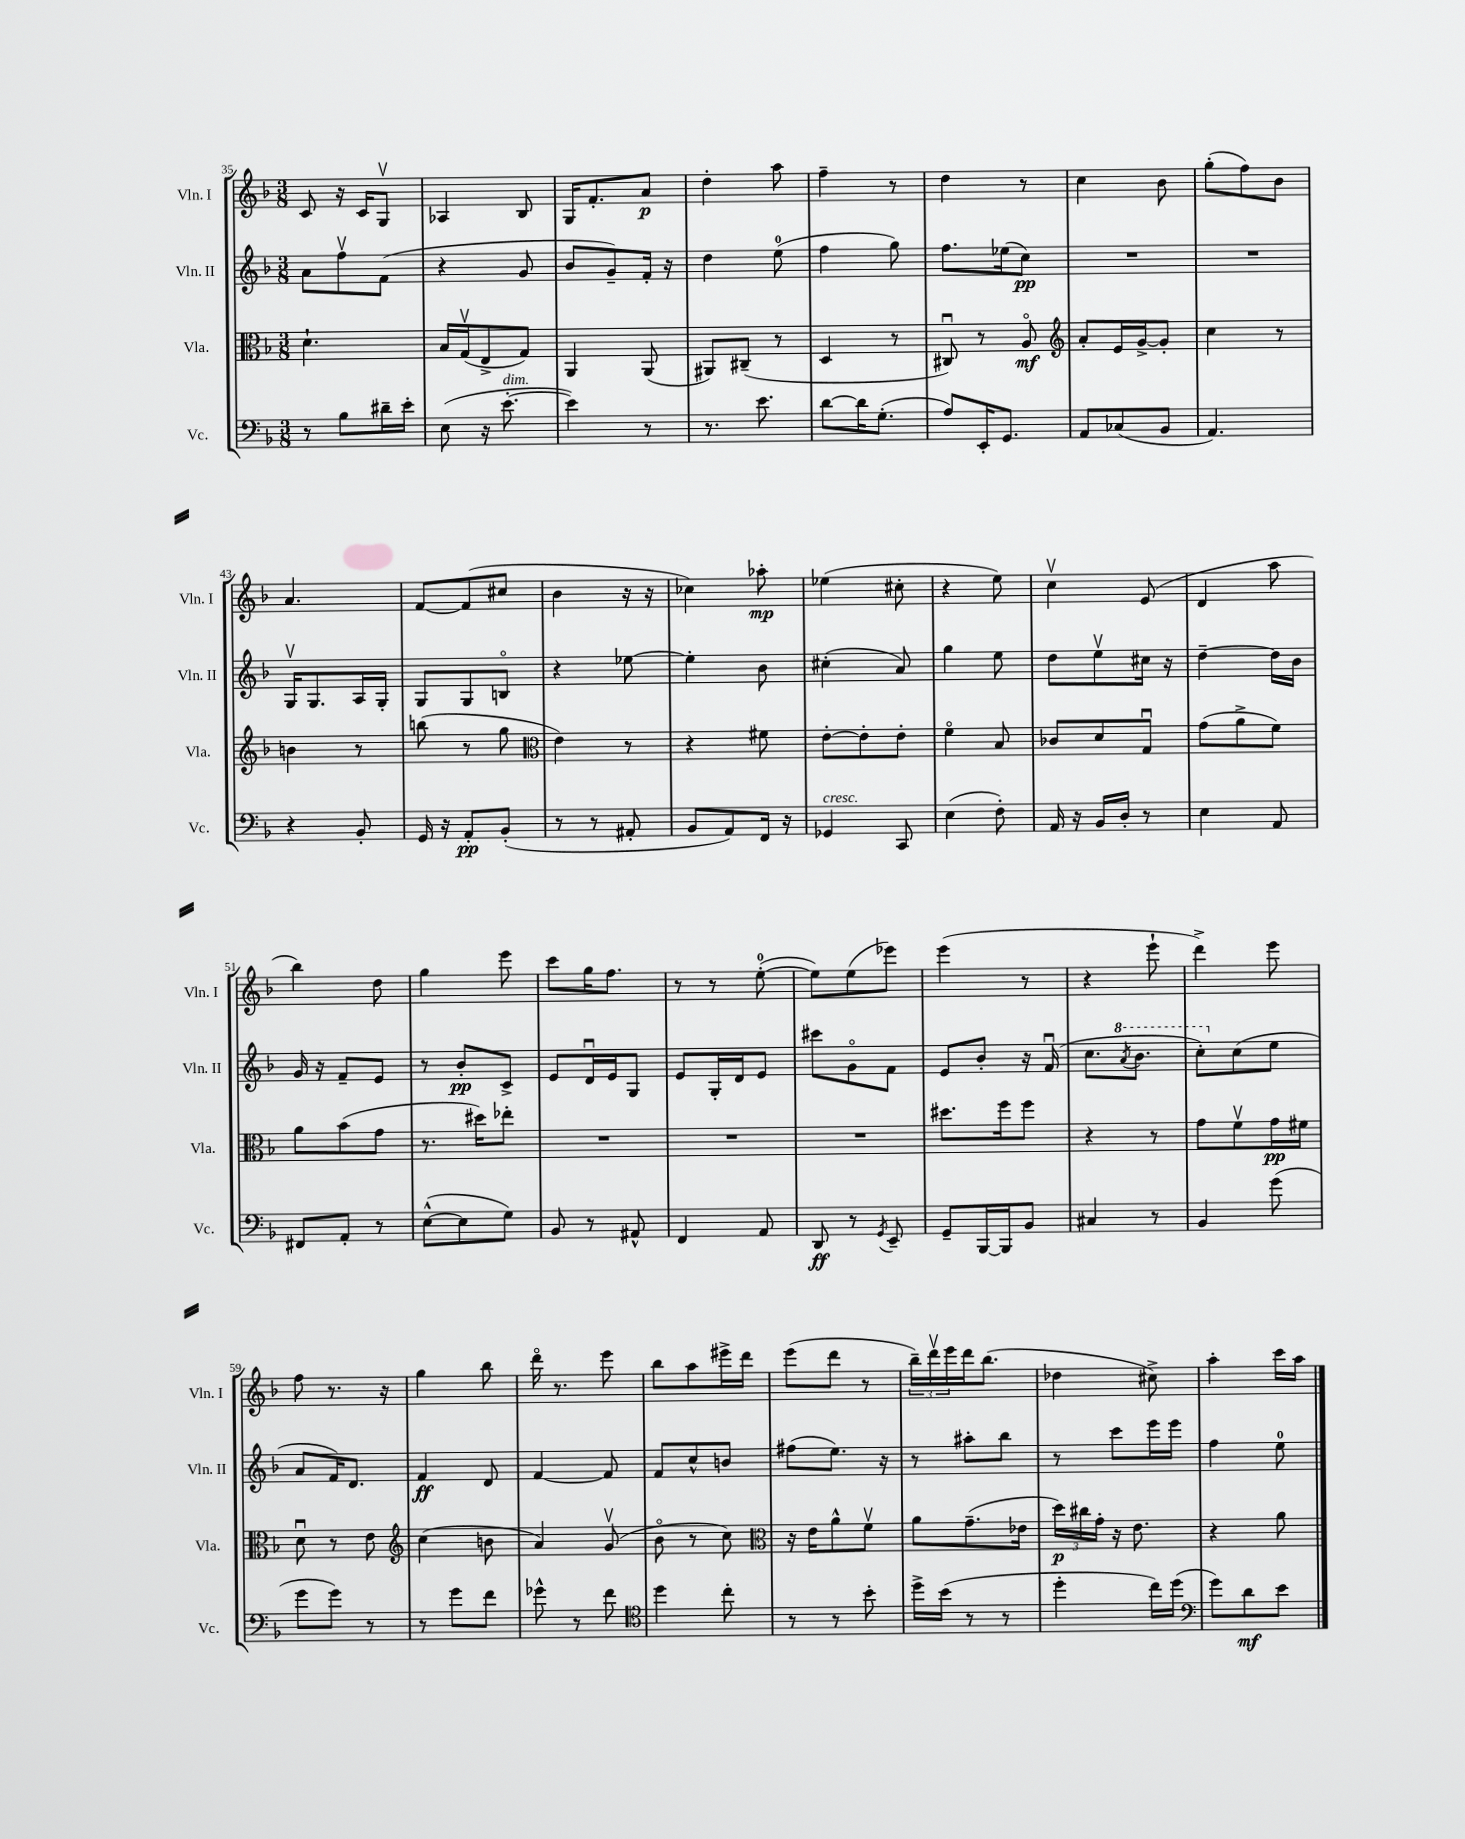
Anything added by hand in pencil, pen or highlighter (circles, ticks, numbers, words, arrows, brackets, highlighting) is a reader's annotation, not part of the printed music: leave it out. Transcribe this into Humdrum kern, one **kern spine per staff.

**kern	**kern	**kern	**kern
*staff4	*staff3	*staff2	*staff1
*clefF4	*clefC3	*clefG2	*clefG2
*k[b-]	*k[b-]	*k[b-]	*k[b-]
*M3/8	*M3/8	*M3/8	*M3/8
8r	4.d`	8a	8c
8B-	.	8ffv	16r
.	.	.	16c
16d#~	.	(8f	8Gv
16e'	.	.	.
=	=	=	=
(8E	16B-	4r	4A-
.	(16Gv	.	.
16r	8E^	.	.
[8.e'	.	.	.
.	8G)	8g	8B-
=	=	=	=
4e])	4AA	8b-	16G
.	.	.	8.f'
.	.	8g~)	.
8r	(8AA	16f'	8a
.	.	16r	.
=	=	=	=
8.r	8AA#)	4dd	4dd'
.	(8C#~	.	.
8.e	.	.	.
.	8r	(8ee	8aa
=	=	=	=
[8d	4D	4ff	4ff~
16d]	.	.	.
(8.G'	.	.	.
.	8r	8gg)	8r
=	=	=	=
8A)	8C#u)	8.ff	4dd
16EE'	8r	.	.
8.GG	.	(16ee-	.
.	8Ao	8cc)	8r
=	=	=	=
*	*clefG2	*	*
8AA	8a'	4.r	4cc
(8C-	16e	.	.
.	[16g^	.	.
8BB-	8g']	.	8b-
=	=	=	=
4.AA)	4cc	4.r	(8gg'
.	.	.	8ff)
.	8r	.	8b-
=	=	=	=
4r	4b	16Gv	4.a
.	.	8.G	.
8BB-'	8r	16A	.
.	.	16G'	.
=	=	=	=
16GG	(8bb	8G	[8f
16r	.	.	.
8AA'	8r	8G	(8f]
(8BB-'	8gg	8Bo	8cc#
=	=	=	=
*	*clefC3	*	*
8r	4e)	4r	4b-
8r	.	.	.
8AA#'	8r	[8ee-	16r
.	.	.	16r
=	=	=	=
8BB-	4r	4ee-']	4cc-)
8AA)	.	.	.
16FF	8f#	8b-	8aa-'
16r	.	.	.
=	=	=	=
4GG-	[8e'	(4cc#'	(4ee-
.	8e']	.	.
8CC	8e'	8a)	8cc#'
=	=	=	=
(4E	4fo	4gg	4r
8F')	8B-	8ee	8ee)
=	=	=	=
16AA	8c-	8dd	4ccv
16r	.	.	.
16BB-	8d	8eev	.
16D'	.	.	.
8r	8Gu	16cc#	(8e
.	.	16r	.
=	=	=	=
4E	(8g	[4dd~	4d
.	8a^	.	.
8AA	8f)	16dd]	8aa
.	.	16b-	.
=	=	=	=
8FF#	8a	16g	4bb-)
.	.	16r	.
8AA'	(8b-	8f~	.
8r	8g	8e	8dd
=	=	=	=
([8E^^	8.r	8r	4gg
8E]	.	8b-'	.
.	16dd#)	.	.
8G)	8ee-'	8c^	8eee
=	=	=	=
8BB-	4.r	8e	8ccc
8r	.	16du	16gg
.	.	16e	8.ff
8AA#^^	.	8G	.
=	=	=	=
4FF	4.r	8e	8r
.	.	16G'	8r
.	.	16d	.
8AA	.	8e	([8ee'
=	=	=	=
8DD	4.r	8ccc#	8ee])
8r	.	8go	(8ee
8qGG	.	.	.
8EE~	.	8f	8eee-)
=	=	=	=
8GG~	8.dd#	8e	(4eee
[16BBB-	.	8b-'	.
16BBB-]	16ff	.	.
8BB-	8ff	16r	8r
.	.	(16fu	.
=	=	=	=
4C#	4r	8.cc	4r
.	.	8qaa	.
.	.	8.bb-	.
8r	8r	.	8eee`
=	=	=	=
4BB-	8g	8ccc')	4ddd^)
.	8fv	(8cc	.
(8g	16g	8ee	8eee
.	16f#	.	.
=	=	=	=
8g	8du	8a	8ff
8g)	8r	16f)	8.r
.	.	8.d	.
8r	8e	.	.
.	.	.	16r
=	=	=	=
*	*clefG2	*	*
8r	(4cc	4f	4gg
8g	.	.	.
8f	8b	8d	8bb-
=	=	=	=
8g-^^	4a)	[4f	16dddo
.	.	.	8.r
8r	.	.	.
8f	(8gv	8f]	8eee
=	=	=	=
*clefC4	*	*	*
4dd	8b-o	8f	8bb-
.	8r	8cc^^	8aa
8cc'	8cc)	8b	16eee#^
.	.	.	16ddd
=	=	=	=
*	*clefC3	*	*
8r	16r	(8ff#	(8eee
.	16e	.	.
8r	8a^^	8.ee)	8ddd
8b-'	8fv	.	8r
.	.	16r	.
=	=	=	=
16dd^	8a	8r	24bb-~)
.	.	.	24dddv
(16b-	.	.	.
.	.	.	24eee
8r	(8.g~	8aa#'	16ddd
.	.	.	(8.bb-
8r	.	8bb-	.
.	16e-	.	.
=	=	=	=
4dd'	24dd)	8r	4dd-
.	24cc#	.	.
.	24g'	.	.
.	16r	8ccc	.
.	8.e	.	.
16cc)	.	16eee	8cc#^)
(16dd	.	16eee	.
=	=	=	=
*clefF4	*	*	*
8g)	4r	4ff	4aa'
8d	.	.	.
8e	8a	8ee	16ccc
.	.	.	16aa
==	==	==	==
*-	*-	*-	*-
